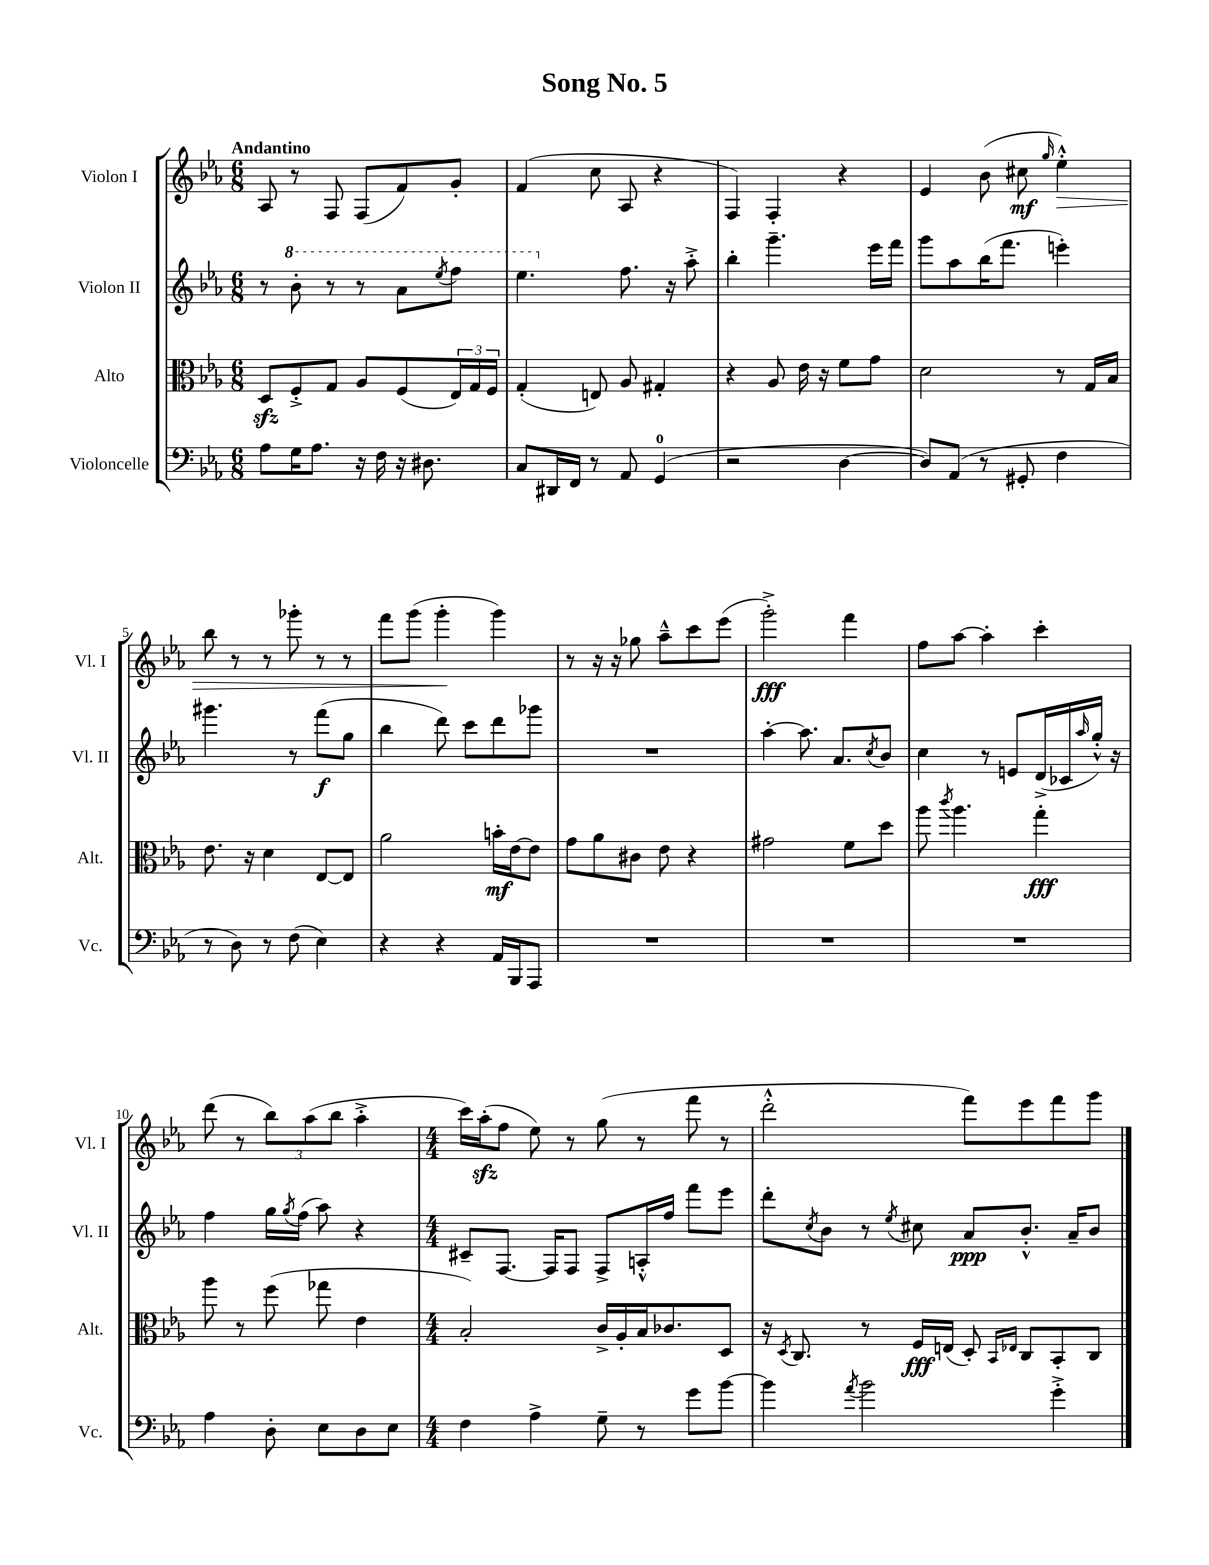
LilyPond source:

\header { title = "Song No. 5" }
<<
\new StaffGroup <<
\new Staff = "s0" \with { instrumentName = "Violon I" shortInstrumentName = "Vl. I" } {
    \clef treble \key ees \major \numericTimeSignature \time 6/8 \tempo "Andantino"
    aes8 r8 f8 f8( f'8) g'8-. |
    f'4( c''8 aes8 r4 |
    f4) f4-. r4 |
    ees'4 bes'8( cis''8\mf \grace { g''16 } ees''4-.-^\>) |
    bes''8 r8 r8 ges'''8-. r8 r8 |
    f'''8 g'''8( g'''4-.\! g'''4) |
    r8 r16 r16 ges''8 aes''8---^ c'''8 ees'''8( |
    g'''2-.->\fff) f'''4 |
    f''8 aes''8~ aes''4-. c'''4-. |
    d'''8( r8 \tuplet 3/2 { bes''8) aes''8( bes''8 } aes''4-.-> |
    \numericTimeSignature \time 4/4 c'''16) aes''16-.\sfz( f''8 ees''8) r8 g''8( r8 f'''8 r8 |
    d'''2-.-^ f'''8) ees'''8 f'''8 g'''8 \bar "|." |
}
\new Staff = "s1" \with { instrumentName = "Violon II" shortInstrumentName = "Vl. II" } {
    \clef treble \key ees \major \numericTimeSignature \time 6/8
    r8 \ottava #1 bes''8-. r8 r8 aes''8 \acciaccatura { ees'''8 } f'''8 |
    ees'''4. \ottava #0 f''8. r16 aes''8-.-> |
    bes''4-. g'''4.-- ees'''16 f'''16 |
    g'''8 aes''8 bes''16( f'''8. e'''4-.) |
    gis'''4. r8 f'''8\f( g''8 |
    bes''4 d'''8) c'''8 d'''8 ges'''8 |
    R2. |
    aes''4~-. aes''8. aes'8. \acciaccatura { c''8 } bes'8 |
    c''4 r8 e'8 d'16->( ces'16 \grace { aes''16 } g''16-.-^) r16 |
    f''4 g''16 \acciaccatura { g''8 } f''16( aes''8) r4 |
    \numericTimeSignature \time 4/4 cis'8-- f8.~ f16 f8 f8-> a16-.-^ f''16 f'''8 ees'''8 |
    d'''8-. \acciaccatura { c''8 } bes'8 r8 \acciaccatura { ees''8 } cis''8 aes'8\ppp bes'8.-.-^ aes'16-- bes'8 \bar "|." |
}
\new Staff = "s2" \with { instrumentName = "Alto" shortInstrumentName = "Alt." } {
    \clef alto \key ees \major \numericTimeSignature \time 6/8
    d8\sfz f8-.-> g8 aes8 f8( \tuplet 3/2 { ees16) g16 f16 } |
    g4-.( e8) aes8 gis4-. |
    r4 aes8 ees'16 r16 f'8 g'8 |
    d'2 r8 g16 bes16 |
    ees'8. r16 d'4 ees8~ ees8 |
    aes'2 b'16-.\mf ees'16~ ees'8 |
    g'8 aes'8 cis'8 ees'8 r4 |
    gis'2 f'8 d''8 |
    aes''8 \acciaccatura { c'''8 } aes''4. g''4-.\fff |
    aes''8 r8 f''8( ges''8 ees'4 |
    \numericTimeSignature \time 4/4 bes2-.) c'16-> aes16-. bes16 ces'8. d8 |
    r16 \acciaccatura { d8 } c8. r8 f16\fff e16( d8-.) \grace { bes,16 ees16 } c8 bes,8-. c8 \bar "|." |
}
\new Staff = "s3" \with { instrumentName = "Violoncelle" shortInstrumentName = "Vc." } {
    \clef bass \key ees \major \numericTimeSignature \time 6/8
    aes8 g16 aes8. r16 f16 r16 dis8. |
    c8 dis,16 f,16 r8 aes,8 g,4-0( |
    r2 d4~ |
    d8) aes,8( r8 gis,8-. f4 |
    r8 d8) r8 f8( ees4) |
    r4 r4 aes,16 bes,,16 aes,,8 |
    R2. |
    R2. |
    R2. |
    aes4 d8-. ees8 d8 ees8 |
    \numericTimeSignature \time 4/4 f4 aes4-> g8-- r8 g'8 bes'8~ |
    bes'4 \acciaccatura { aes'8 } bes'2 g'4-.-> \bar "|." |
}
>>
>>
